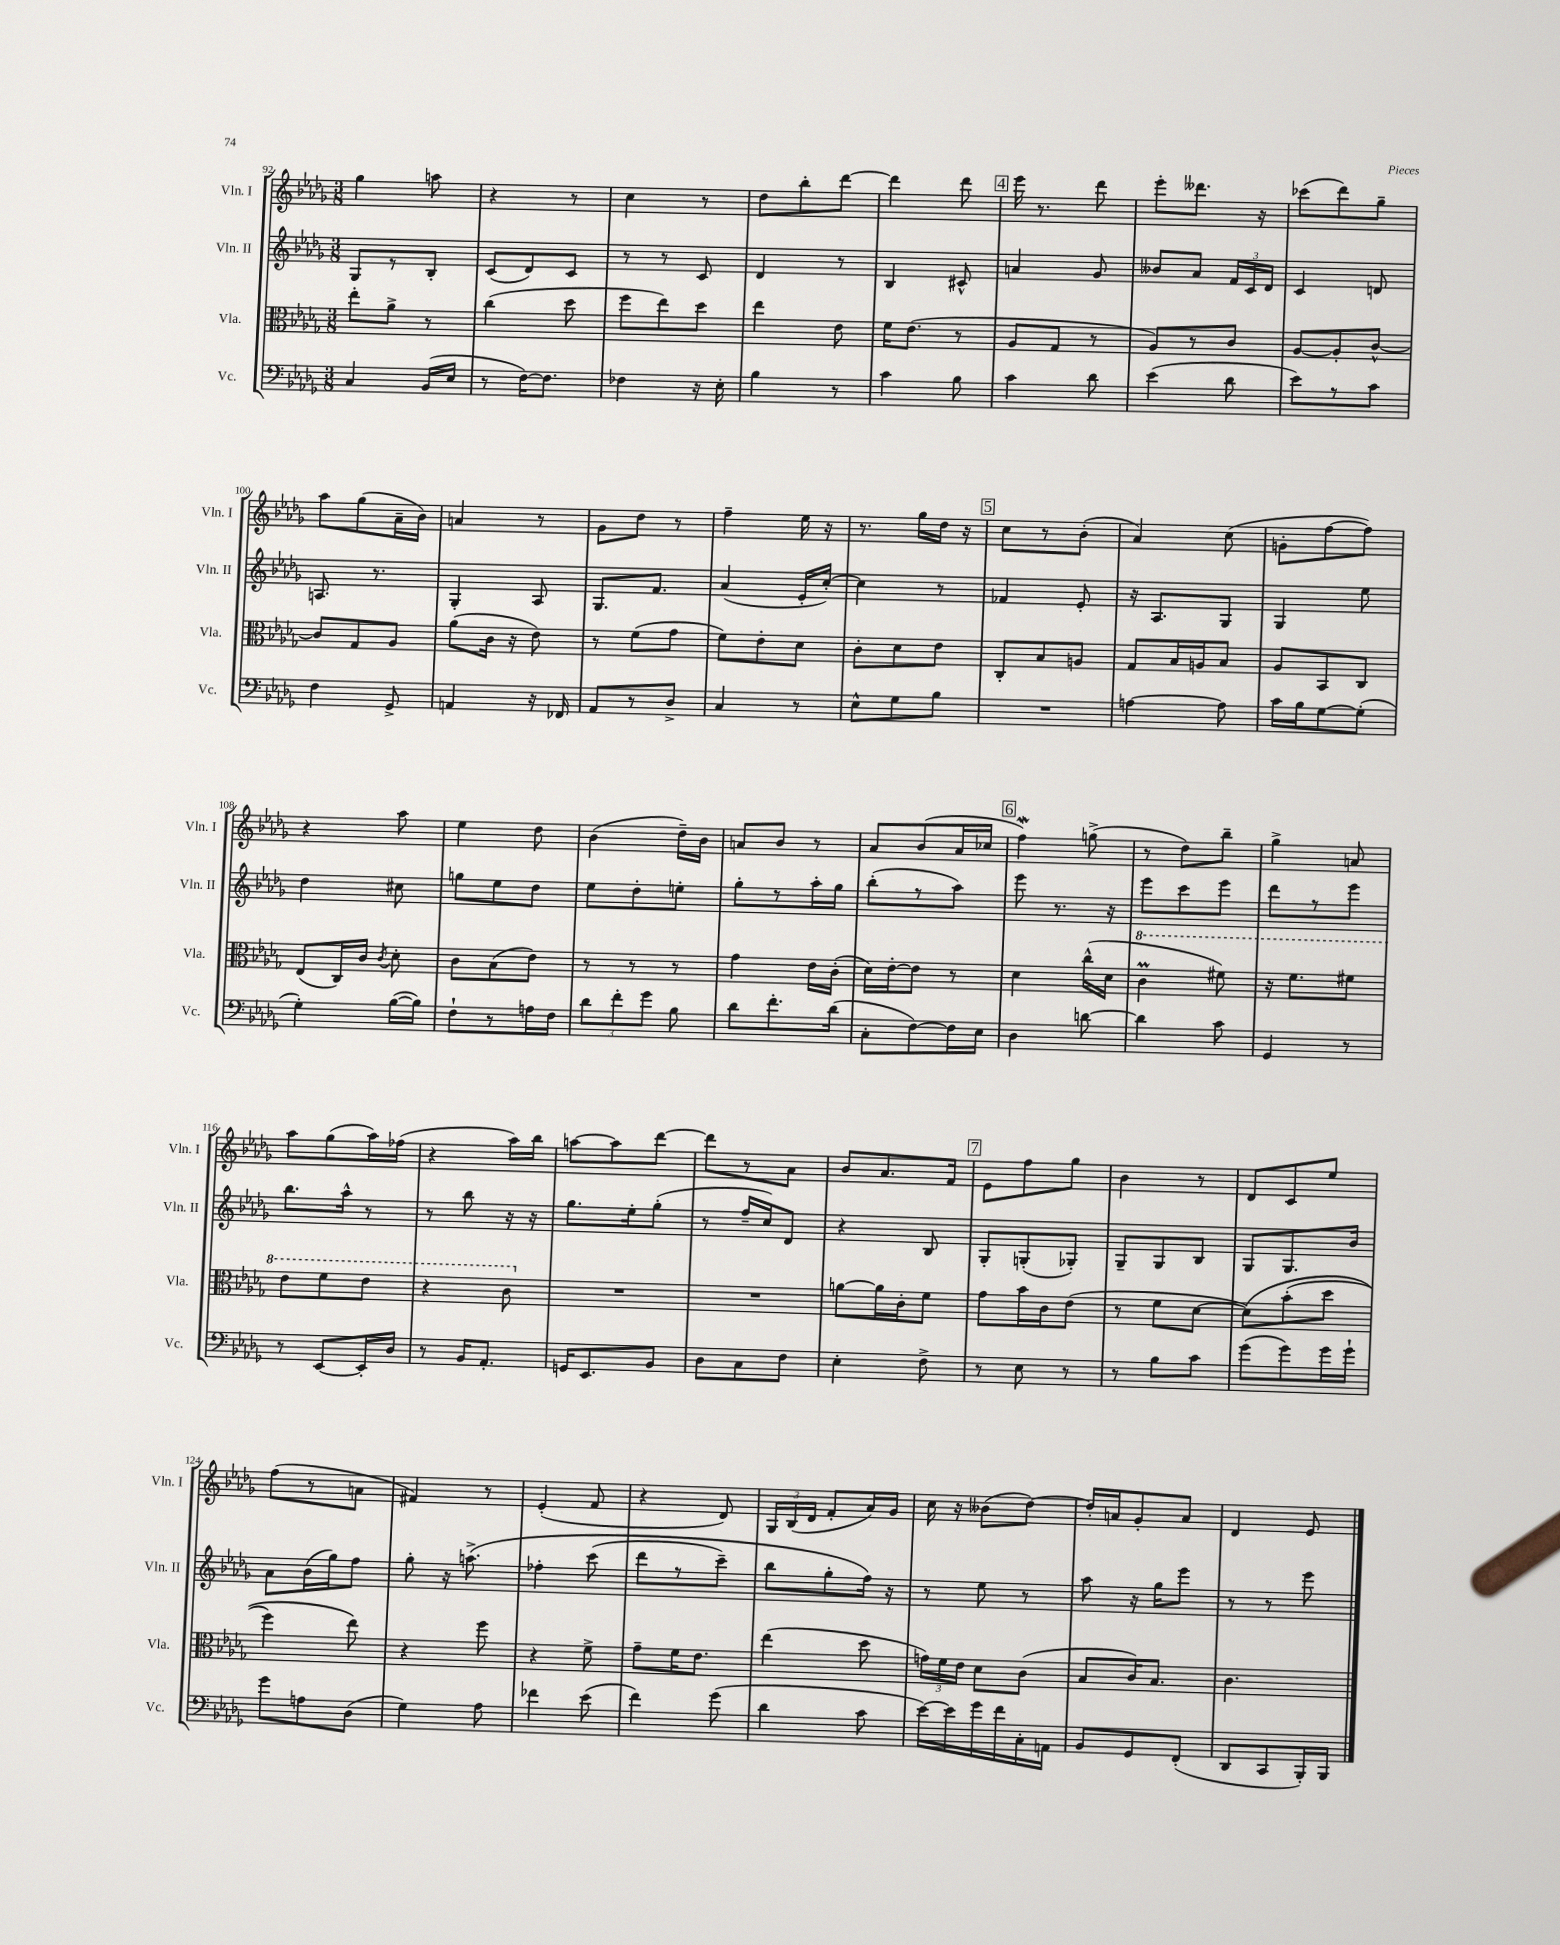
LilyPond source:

<<
\new StaffGroup <<
\new Staff = "s0" \with { instrumentName = "Vln. I" shortInstrumentName = "Vln. I" } {
    \clef treble \key des \major \numericTimeSignature \time 3/8
    \autoBeamOff ges''4 a''8 |
    r4 r8 |
    c''4 r8 |
    des''8[ bes''8-. des'''8]~ |
    des'''4 des'''8 |
    \mark \markup { \box "4" } ees'''16 r8. des'''8 |
    ees'''8[-. deses'''8.] r16 |
    ces'''8[( des'''8) ges''8]-- |
    aes''8[ ges''8( aes'16-- bes'16]) |
    a'4 r8 |
    ges'8[ des''8] r8 |
    f''4-- ees''16 r16 |
    r8. ges''16[ des''16] r16 |
    \mark \markup { \box "5" } c''8[ r8 bes'8]-.( |
    aes'4) c''8( |
    g'8[-. f''8~ f''8]) |
    r4 aes''8 |
    ees''4 des''8 |
    bes'4( des''16[--) bes'16] |
    a'8[ bes'8] r8 |
    aes'8[ bes'8( aes'16 ces''16] |
    \mark \markup { \box "6" } f''4\mordent) g''8->( |
    r8 des''8[) bes''8]-- |
    ges''4-> a'8 |
    aes''8[ ges''8( aes''16) fes''16]( |
    r4 aes''16[) bes''16] |
    a''8[~ a''8 des'''8]~ |
    des'''8[ r8 aes'8] |
    bes'8[ aes'8. f'16] |
    \mark \markup { \box "7" } ees'8[ f''8 ges''8] |
    bes'4 r8 |
    des'8[ c'8 ees''8] |
    f''8[( r8 a'8] |
    fis'4) r8 |
    ees'4-.( f'8 |
    r4 des'8) |
    \tuplet 3/2 { ges16[ bes16( des'16] } f'8[-. aes'16) ges'16] |
    c''16 r16 beses'8[( des''8]~) |
    des''16[-. a'16 ges'8-. a'8] |
    des'4 ees'8 \bar "|." |
}
\new Staff = "s1" \with { instrumentName = "Vln. II" shortInstrumentName = "Vln. II" } {
    \clef treble \key des \major \numericTimeSignature \time 3/8
    \autoBeamOff ges8[ r8 bes8]-. |
    c'8[( des'8) c'8] |
    r8 r8 c'8 |
    des'4 r8 |
    bes4 cis'8-^ |
    \mark \markup { \box "4" } a'4 ges'8 |
    beses'8[ aes'8] \tuplet 3/2 { f'16[ c'16 des'16] } |
    c'4 d'8 |
    a8. r8. |
    ges4-. aes8 |
    ges8.[ f'8.] |
    aes'4( ees'16[-. c''16]~-.) |
    c''4 r8 |
    \mark \markup { \box "5" } fes'4 ees'8-. |
    r16 aes8.[ ges8] |
    ges4 ees''8 |
    des''4 cis''8 |
    g''8[ ees''8 des''8] |
    ees''8[ des''8-. e''8]-. |
    ges''8[-. r8 aes''16-. ges''16] |
    bes''8[-.( r8 aes''8]) |
    \mark \markup { \box "6" } ees'''8 r8. r16 |
    ees'''8[ c'''8 ees'''8] |
    des'''8[ r8 ees'''8] |
    bes''8.[ aes''16]-^ r8 |
    r8 bes''8 r16 r16 |
    ges''8.[ ees''16-. ges''8]-.( |
    r8 f''16[-- c''16) des'8] |
    r4 bes8 |
    \mark \markup { \box "7" } ges8[-. g8-.( ges8]-.) |
    ges8[-- ges8 bes8] |
    ges8[ ges8. bes'16] |
    aes'8[ bes'16( ges''16) f''8] |
    ges''8-. r16 a''8.->\( |
    fes''4-. c'''8( |
    des'''8[ r8 c'''8]--) |
    bes''8[ ges''8-. f''16]\) r16 |
    r8 ees''8 r8 |
    aes''8 r16 ges''16[ ees'''8] |
    r8 r8 ees'''8 \bar "|." |
}
\new Staff = "s2" \with { instrumentName = "Vla." shortInstrumentName = "Vla." } {
    \clef alto \key des \major \numericTimeSignature \time 3/8
    \autoBeamOff ees''8[-. aes'8]-> r8 |
    c''4( des''8 |
    f''8[ ees''8) des''8] |
    ees''4 ees'8 |
    f'16[ ees'8.]( r8 |
    \mark \markup { \box "4" } aes8[ ges8] r8 |
    aes8[) r8 c'8] |
    aes8[~ aes8-. c'8]~-^ |
    c'8[ ges8 aes8] |
    aes'8[( c'16] r16 ees'8) |
    r8 f'8[( ges'8] |
    f'8[) ees'8-. des'8] |
    c'8[-. des'8 ees'8] |
    \mark \markup { \box "5" } c8[-. bes8 a8] |
    ges8[ bes16 a16 bes8] |
    aes8[ bes,8 c8] |
    ees8[( c16) c'16] \acciaccatura { c'8 } des'8-. |
    c'8[ bes8( ees'8]) |
    r8 r8 r8 |
    ges'4 ees'16[ c'16]-.( |
    des'16[) ees'16~-. ees'8] r8 |
    \mark \markup { \box "6" } des'4 c''16[-^( des'16] |
    \ottava #1 c''4\prall fis''8) |
    r16 f''8.[ fis''8] |
    ees''8[ f''8 ees''8] |
    r4 c''8 \ottava #0 |
    R4. |
    R4. |
    a'8[~ a'16 c'16-. f'8] |
    \mark \markup { \box "7" } ges'8[ bes'16 c'16 ees'8]( |
    r8 f'8[ des'8]~ |
    des'8[)\( bes'8-.( des''8] |
    f''4) ees''8\) |
    r4 f''8 |
    r4 f'8-> |
    ges'8[-- f'16 ees'8.] |
    ees''4( des''8 |
    \tuplet 3/2 { g'16[) f'16 ees'16] } des'8[ c'8]( |
    bes8[ c'16) bes8.] |
    c'4. \bar "|." |
}
\new Staff = "s3" \with { instrumentName = "Vc." shortInstrumentName = "Vc." } {
    \clef bass \key des \major \numericTimeSignature \time 3/8
    \autoBeamOff c4 bes,16[( ees16] |
    r8 f16[~) f8.] |
    fes4 r16 ees16-. |
    bes4 r8 |
    c'4 bes8 |
    \mark \markup { \box "4" } c'4 des'8 |
    ees'4( des'8 |
    ees'8[) r8 c'8] |
    f4 ges,8-> |
    a,4 r16 fes,16 |
    aes,8[ r8 des8]-> |
    c4 r8 |
    ees8[-^ ges8 bes8] |
    \mark \markup { \box "5" } R4. |
    a4~ a8 |
    c'16[ bes16 ges8~ ges8]-.( |
    ges4-.) bes16[~( bes16]) |
    f8[-! r8 a16 f16] |
    \tuplet 3/2 { des'8[ f'8-. ges'8] } bes8 |
    des'8[ f'8.-. des'16]( |
    c8[-. f8~) f16 ees16] |
    \mark \markup { \box "6" } des4 d'8~ |
    d'4 c'8 |
    ges,4 r8 |
    r8 ees,8[~ ees,16-. des16] |
    r8 bes,16[ aes,8.]-. |
    g,16[ ees,8. bes,8] |
    des8[ c8 f8] |
    ees4-. f8-> |
    \mark \markup { \box "7" } r8 ees8 r8 |
    r8 bes8[ c'8] |
    ges'8[( ges'8) ges'16 ges'16]-! |
    ges'8[ a8 des8]( |
    ges4) aes8 |
    fes'4 ees'8( |
    f'4) ges'8( |
    des'4 c'8 |
    ees'16[~) ees'16 ges'16 f'16 c16-. a,16] |
    bes,8[ ges,8 f,8]-.( |
    des,8[ c,8 bes,,16-.) bes,,16] \bar "|." |
}
>>
>>
\layout { \context { \Score currentBarNumber = #92 } }
